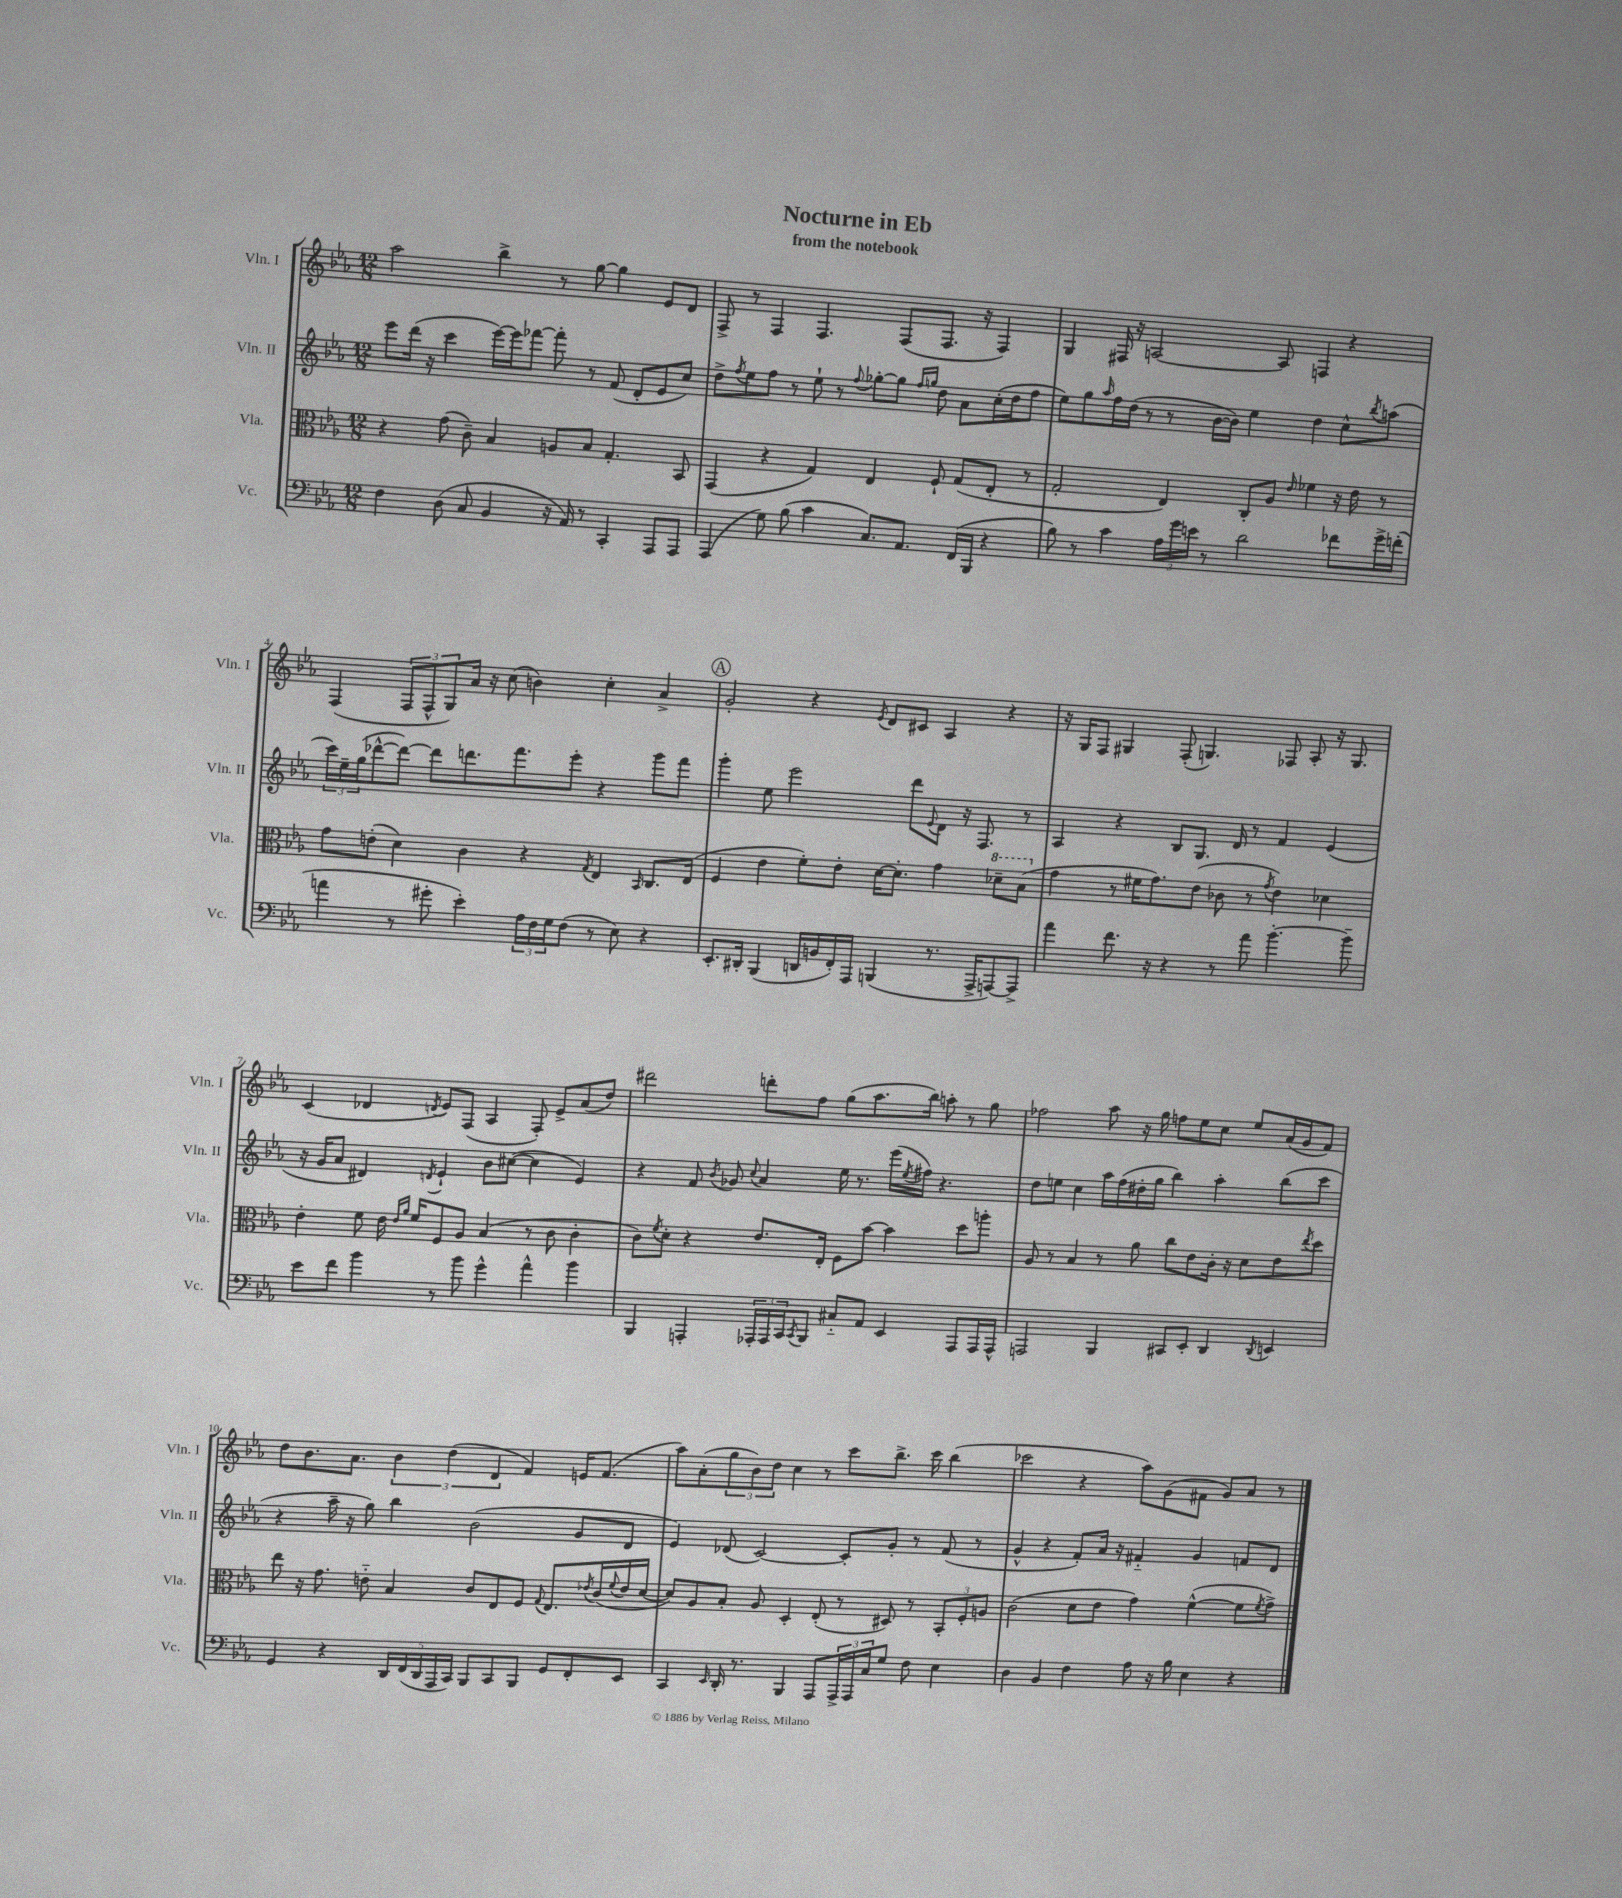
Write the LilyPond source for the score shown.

\header { title = "Nocturne in Eb" subtitle = "from the notebook" }
<<
\new StaffGroup <<
\new Staff = "s0" \with { instrumentName = "Vln. I" shortInstrumentName = "Vln. I" } {
    \clef treble \key ees \major \numericTimeSignature \time 12/8
    aes''2 bes''4-> r8 g''8~ g''4 ees'8 d'8 |
    f8-> r8 f4 f4. f8( f8. r16 f4) |
    g4 fis16 r16 a2~ a8 f4 r4 |
    f4( \tuplet 3/2 { f8 f8-^ g8) } aes'16 r16 c''8( b'4) c''4-. aes'4-> |
    \mark \markup { \circle "A" } g'2-. r4 \acciaccatura { ees'8 } d'8 cis'8 aes4 r4 |
    r16 g16 f8 gis4 f8-.( g4.) fes8 aes8-. r16 g8. |
    c'4( des'4 \acciaccatura { d'8 } ees'8) f8( aes4 f8-.) ees'8-> aes'8( d''8) |
    dis'''2 d'''8-. f''8 g''8( aes''8. bes''16) a''8-. r8 g''8 |
    fes''2 aes''8 r16 g''16 f''8 ees''8 c''8 ees''8 aes'16( g'16 f'8) |
    d''8 bes'8. aes'8. \tuplet 3/2 { bes'4 d''4( d'4 } f'4) e'16 f'8.( |
    aes''8) aes'8-.( \tuplet 3/2 { g''8 bes'8) d''8 } c''4 r8 c'''8 bes''8.-> c'''16 bes''4( |
    ces'''2 r4 aes''8) g'8( fis'8 g'8) aes'8 r8 \bar "|." |
}
\new Staff = "s1" \with { instrumentName = "Vln. II" shortInstrumentName = "Vln. II" } {
    \clef treble \key ees \major \numericTimeSignature \time 12/8
    ees'''8 d'''16( r16 c'''4 ees'''16~) ees'''16 fes'''8~ fes'''8-. r8 f'8( d'8-. ees'8 c''8) |
    d''8-> \acciaccatura { f''8 } ees''8 f''8 r8 ees''8-! r8 \appoggiatura { f''8 } ges''8~-. ges''8 \grace { f''16 g''16 } d''8 aes'8 c''16-.( d''16 f''8 |
    ees''8) g''8 \grace { aes''16 } f''16 d''16( r8 r8 bes'16~ bes'16) ees''4 d''4 c''8-^ \acciaccatura { bes''8 } a''8( |
    \tuplet 3/2 { c'''16) ees''16-- g''16( } des'''8~-^ des'''8~) des'''8 d'''8. f'''8. ees'''8-. r4 g'''8 f'''8 |
    \mark \markup { \circle "A" } g'''4-. ees''8 ees'''2 d'''8 \appoggiatura { ees'8 } d'8 r16 f8. r8 |
    aes4 r4 bes8 g8. d'16 r8 f'4 ees'4( |
    r16 g'16 aes'8 dis'4) \acciaccatura { d'8 } ees'4-! bes'8 cis''8~( cis''4 ees'4) |
    r4 f'8 \acciaccatura { bes'8 } ges'8 \appoggiatura { c''8 } aes'4 ees''16 r8. ees'''16( \acciaccatura { ees''8 } fis''16) r4. |
    d''8 e''8 c''4 aes''16 f''16( dis''16-. g''16 bes''4) aes''4-. bes''8( c'''8 |
    r4 aes''16-- r16 g''8) bes''4 bes'2( g'8 d'8 |
    ees'4) des'8( c'2~) c'8-. g'8-. r8 f'8( r8 |
    g'4-^ r4 f'8-.) aes'16 r16 fis'4-_ g'4 f'8 d'8 \bar "|." |
}
\new Staff = "s2" \with { instrumentName = "Vla." shortInstrumentName = "Vla." } {
    \clef alto \key ees \major \numericTimeSignature \time 12/8
    r4 g'8( c'8--) bes4 a8 bes8 g4.-. bes,8 |
    g,4( r4 g4) ees4 f8-! g8( ees8-. r8 |
    g2-. ees4) c8-. aes8 \grace { ees'16 } fes'4 r16 ees'16 r8 |
    g'8 e'8-.( d'4) c'4 r4 \acciaccatura { g8 } ees4 \grace { bes,16 } c8. ees16( |
    \mark \markup { \circle "A" } f4 ees'4 f'8-.) ees'8-. d'16~ d'8.-. g'4 \ottava #1 des''8-- bes'8( \ottava #0 |
    g'4 r8 fis'16 g'8.) ees'8( ces'8 r8 \acciaccatura { g'8 } ees'4) des'4 |
    ees'4-. f'8 ees'16 \grace { ees'16 aes'16 } f'16 f8 aes8 bes4( r8 c'8 c'4-. |
    c'8) \acciaccatura { f'8 } d'8-. r4 ees'8. ees16-. f8 bes'8~ bes'4 d''8 a''8-. |
    aes8 r8 bes4 r8 aes'8 c''8 ees'8 c'16-. r16 d'8 ees'8 \acciaccatura { ees''8 } d''8 |
    ees''8 r16 g'8. e'8-_ bes4 c'8 ees8 f8 \appoggiatura { g8 } ees8. \acciaccatura { ees'8 } c'16( \appoggiatura { f'8 } ees'16 d'16~ |
    d'8) aes8 bes8-. aes8 d4-. ees8-.( r8 dis8) r8 \tuplet 3/2 { bes,8-. f8-. a8 } |
    c'2( d'8 ees'8 g'4) f'4~-^( f'8 \acciaccatura { f'8 } g'8->) \bar "|." |
}
\new Staff = "s3" \with { instrumentName = "Vc." shortInstrumentName = "Vc." } {
    \clef bass \key ees \major \numericTimeSignature \time 12/8
    f4 d8( c8 bes,4 r16 aes,16) r8 c,4-. aes,,8 aes,,8 |
    aes,,4( g8) bes8( c'4 c8.) aes,8. f,16( bes,,16 r4 |
    bes8) r8 c'4 \tuplet 3/2 { aes16 g'16 e'16 } r8 d'2 fes'8 g'16-> f'16-.( |
    a'4 r8 gis'8-. ees'4-.) \tuplet 3/2 { aes16 f16 g16 } f8( r8 ees8) r4 |
    \mark \markup { \circle "A" } ees,8.-. dis,16-. bes,,4( d,16 b,16 f,16-.) aes,,16 b,,4( r8. aes,,16-> a,,8~) a,,8-> |
    aes'4 f'8. r16 r4 r8 aes'8 bes'4.~-. bes'8-- |
    ees'8 f'8 bes'4 r8 bes'8 g'4-^ aes'4-^ bes'4 |
    bes,,4 a,,4-. \tuplet 3/2 { aes,,16-. aes,,16 c,16 } \acciaccatura { c,8 } bes,,8 cis8-_ aes,8 ees,4 aes,,8 aes,,16 aes,,16-^ |
    a,,2 bes,,4 cis,8 ees,8-. d,4 \acciaccatura { d,8 } e,4 |
    g,4 r4 \tuplet 5/4 { d,16 f,16( d,16 aes,,16 c,16) } bes,,8 c,8 bes,,8 g,8 f,8-. ees,8 |
    c,4 \grace { ees,16 } d,16-. r8. bes,,4 aes,,8 \tuplet 3/2 { aes,,16-> aes,,16 c16 } g8 f8 ees4 |
    d4 bes,4 f4 aes8 r16 bes16 ees4 r4 \bar "|." |
}
>>
>>
